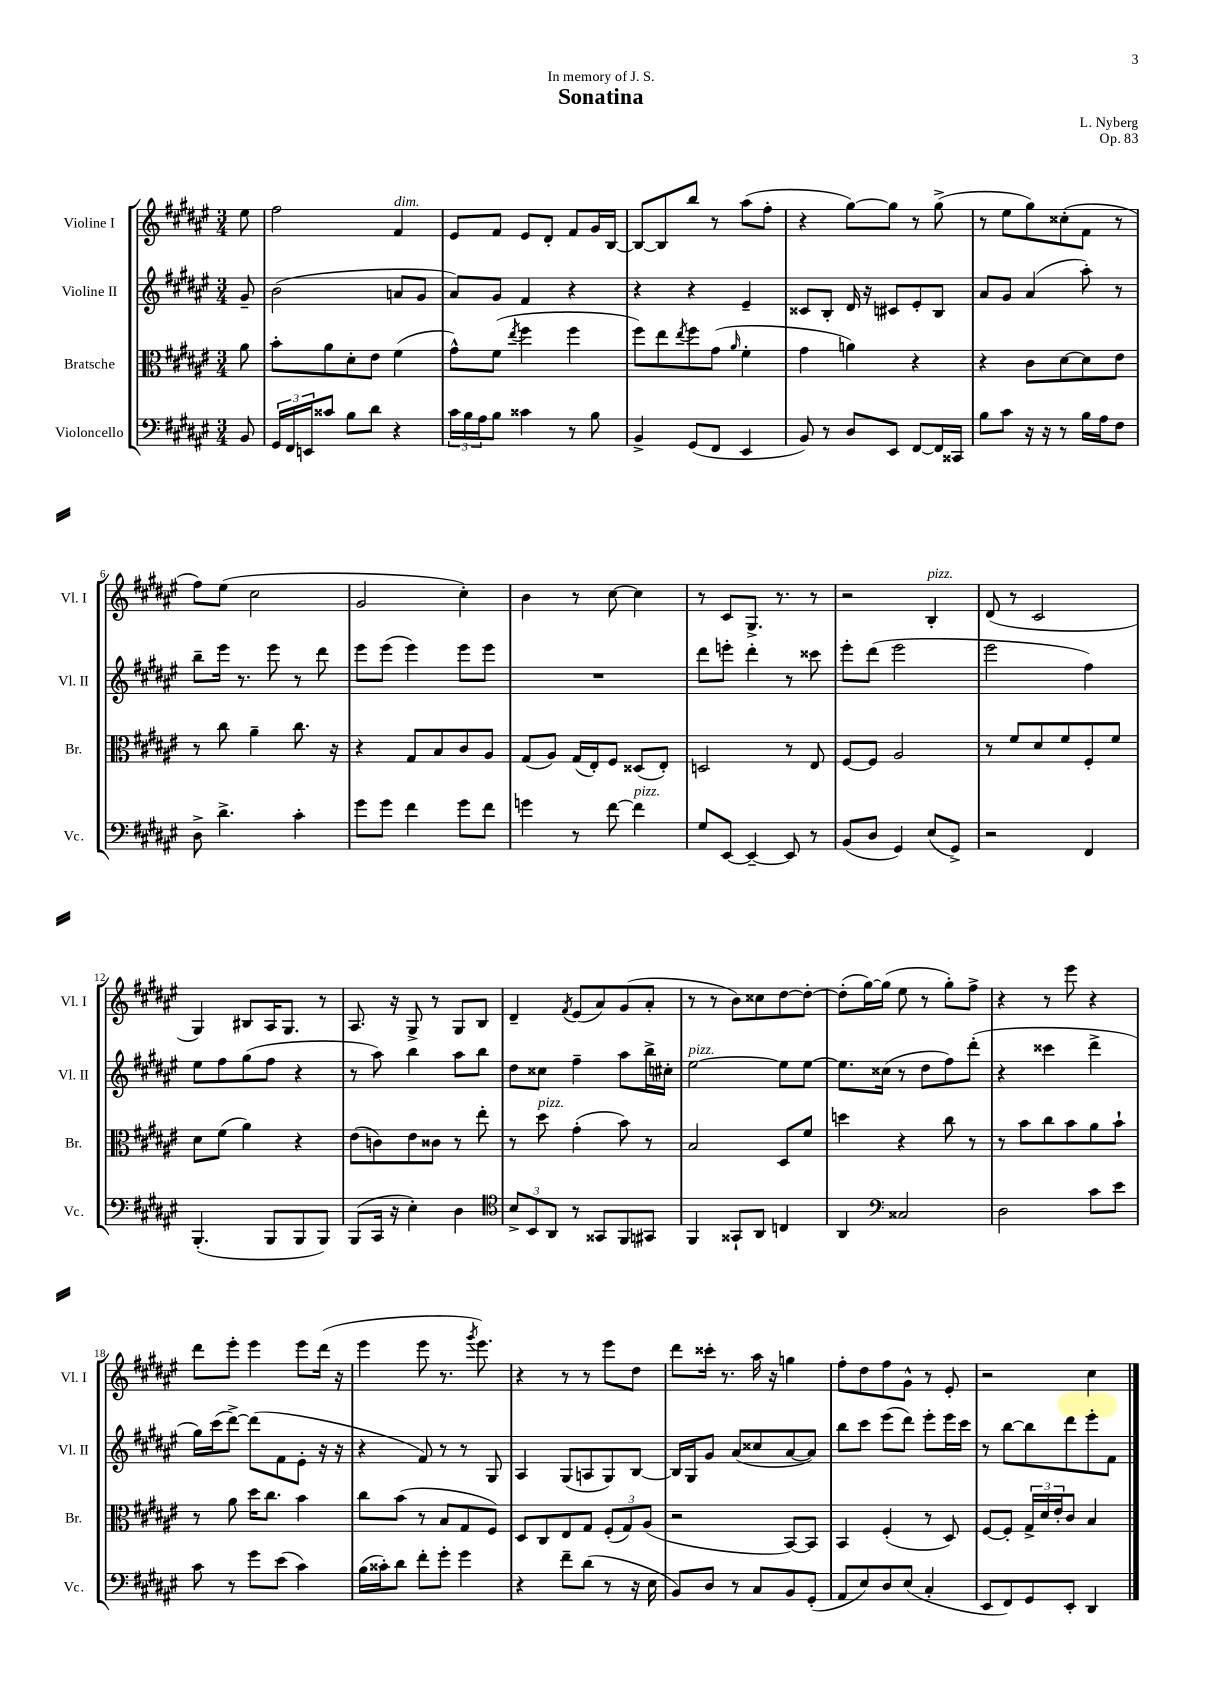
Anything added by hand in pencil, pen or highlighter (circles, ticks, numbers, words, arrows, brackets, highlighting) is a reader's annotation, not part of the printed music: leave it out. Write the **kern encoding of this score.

**kern	**kern	**kern	**kern
*part4	*part3	*part2	*part1
*staff4	*staff3	*staff2	*staff1
*I"Violoncello	*I"Bratsche	*I"Violine II	*I"Violine I
*I'Vc.	*I'Br.	*I'Vl. II	*I'Vl. I
*clefF4	*clefC3	*clefG2	*clefG2
*k[f#c#g#d#a#e#]	*k[f#c#g#d#a#e#]	*k[f#c#g#d#a#e#]	*k[f#c#g#d#a#e#]
*M3/4	*M3/4	*M3/4	*M3/4
=	=	=	=
8BB/	8a#\	8g#~/	8ee#\
=1	=1	=1	=1
24GG#/LL	8b'\L	(2b\	2ff#\
24FF#/	.	.	.
24EEn/J	.	.	.
8c##X/J	8a#\	.	.
8B\L	8d#'\	.	.
8d#\J	8e#\J	.	.
!	!	!	!LO:TX:a:i:t=dim.
4r	(4f#\	8an/L	4f#/
.	.	8g#/J	.
=2	=2	=2	=2
24c#\LL	8g#^^\L)	8a#/L)	8e#/L
24B\	.	.	.
24A#\J	.	.	.
8B\J	(8f#\J	8g#/J	8f#/J
.	8qee#/	.	.
4c##X\	4ff#\	4f#/	8e#/L
.	.	.	8d#'/J
8r	4ff#\	4r	8f#/L
8B\	.	.	16g#/L
.	.	.	[16B/JJ
=3	=3	=3	=3
4BB^/	8ff#\L)	4r	8B/L_
.	8ee#\	.	8B/]
.	8qee#/	.	.
(8GG#/L	8ff#\	4r	8bb/J
8FF#/J	(8g#\J	.	8r
.	16qqa#/	.	.
4EE#/	4f#'\	4e#~/	(8aa#\L
.	.	.	8ff#'\J
=4	=4	=4	=4
8BB/)	4g#\	8c##X/L	4r
8r	.	8B'/J	.
8D#/L	4an\)	16d#/	[8gg#\L)
.	.	16r	.
8EE#/J	.	8c#X/L	8gg#\J]
[8FF#/L	4r	8e#'/	8r
16FF#/L]	.	8B/J	(8gg#^\
16CC##X/JJ	.	.	.
=5	=5	=5	=5
8B\L	4r	8a#/L	8r
8c#\J	.	8g#/J	8ee#\L
16r	8c#\L	(4a#/	8gg#\)
16r	.	.	.
8r	[8d#\	.	(8cc##X'\
16B\LL	8d#\]	8aa#'\)	8f#\J
16A#\J	.	.	.
8F#\J	8e#\J	8r	8r
!!LO:LB:g=z
=6	=6	=6	=6
8D#^\	8r	8bb~\L	8ff#\L)
4.d#^\	8cc#\	16eee#\Jk	(8ee#\J
.	.	8.r	.
.	4a#~\	.	2cc#\
.	.	8eee#\	.
4c#'\	8.cc#\	8r	.
.	.	8ddd#\	.
.	16r	.	.
=7	=7	=7	=7
8g#\L	4r	8eee#\L	2g#/
8g#\J	.	(8eee#\J	.
4f#\	8G#/L	4eee#\)	.
.	8B/	.	.
8g#\L	8c#/	8eee#\L	4cc#'\)
8f#\J	8A#/J	8eee#\J	.
=8	=8	=8	=8
4gn\	(8G#/L	2.r	4b\
.	8A#/J)	.	.
8r	(16G#/LL	.	8r
.	16E#'/J)	.	.
[8f#\	8F#/J	.	[8cc#\
!LO:TX:a:i:t=pizz.	!	!	!
4f#\]	(8D##X/L	.	4cc#\]
.	8E#'/J)	.	.
=9	=9	=9	=9
8G#/L	2Dn/	8ddd#\L	8r
[8EE#/J	.	8eeen'\J	8c#/L
4EE#~/_	.	4ddd#'\	8.G#^/J
.	.	.	8.r
8EE#/]	8r	8r	.
8r	8E#/	8ccc##X\	8r
=10	=10	=10	=10
(8BB/L	[8F#/L	8eee#'\L	2r
8D#/J	8F#/J]	(8ddd#\J	.
4GG#/)	2A#/	2eee#\	.
!	!	!	!LO:TX:a:i:t=pizz.
(8E#/L	.	.	4B'/
8GG#^/J)	.	.	.
=11	=11	=11	=11
2r	8r	2eee#\	(8d#/
.	8f#/L	.	8r
.	8d#/	.	2c#/
.	8f#/	.	.
4FF#/	8F#'/	4ff#\)	.
.	8f#/J	.	.
!!LO:LB:g=z
=12	=12	=12	=12
(4.BBB'/	8d#\L	8ee#\L	4G#/)
.	(8f#\J	8ff#\	.
.	4a#\)	(8gg#\	8B#X/L
8BBB/L	.	8ff#\J	16A#/K
.	.	.	8.G#/J
8BBB/	4r	4r	.
8BBB/J)	.	.	8r
=13	=13	=13	=13
(8BBB/L	(8e#\L	8r	8.A#/
16CC#/Jk	8cn\)	8aa#\)	.
16r	.	.	16r
4E#'\)	8e#\	4bb\	8G#^/
.	8c##X\J	.	8r
4D#\	8r	8aa#\L	8G#/L
.	8ee#'\	8bb\J	8B/J
=14	=14	=14	=14
*clefC4	*	*	*
12B^/L	8r	8dd#\L	4d#~/
12BB/	.	.	.
!	!LO:TX:a:i:t=pizz.	!	!
.	8dd#\	8cc##X\J	.
12AA#/J	.	.	.
.	.	.	8qf#/
8r	(4g#'\	4ff#~\	(8e#/L
8GG##X/L	.	.	8a#/)
8FF#/	8b\)	8aa#\L	(8g#/
8GG#X/J	8r	16bb^\L	8a#'/J
.	.	16cc#X'\JJ	.
=15	=15	=15	=15
!	!	!LO:TX:a:i:t=pizz.	!
4FF#/	2B/	[2ee#\	8r
.	.	.	8r
8GG##X`/L	.	.	8b\L)
8AA#/J	.	.	8cc##X\
4Cn/	8D#/L	8ee#\L]	[8dd#\
.	8f#/J	[8ee#\J	8dd#'\J_
=16	=16	=16	=16
4AA#/	4ddn\	8.ee#\L]	(8dd#'\L]
.	.	.	[16gg#\L)
.	.	(16cc##X\Jk	(16gg#\JJ]
*clefF4	*	*	*
2C##X/	4r	8r	8ee#\
.	.	8dd#\L	8r
.	8cc#\	8ff#\)	8gg#'\L)
.	8r	(8ddd#'\J	8ff#^\J
=17	=17	=17	=17
2D#\	8r	4r	4r
.	8b\L	.	.
.	8cc#\	4ccc##X\	8r
.	8b\	.	8eee#\
8c#\L	8a#\	4ddd#^\	4r
8e#\J	8b`\J	.	.
!!LO:LB:g=z
=18	=18	=18	=18
8c#\	8r	16gg#\LL)	8ddd#\L
.	.	(16ccc#\J	.
8r	8a#\	[8ddd#^\J)	8eee#'\J
8g#\L	16dd#\KL	(8ddd#\L]	4eee#\
.	8.cc#\J	.	.
(8e#\J	.	8f#\	.
4c#\)	4b\	8e#'\J	8eee#\L
.	.	16r	(16ddd#\Jk
.	.	16r	16r
=19	=19	=19	=19
(16B\LL	8cc#\L	4r	4eee#\
16c##X'\J)	.	.	.
8d#\J	(8b\J	.	.
8f#'\L	8r	8f#/)	8eee#\
8g#'\J	8B/L	8r	8.r
4g#\	8G#/	8r	.
.	.	.	8qggg#/
.	.	.	8.eee#\)
.	8F#/J)	8G#/	.
=20	=20	=20	=20
4r	8D#/L	4A#/	4r
.	8C#/	.	.
8f#~\L	8E#/	(8G#/L	8r
(8d#\J	8G#/J	8An/	8r
8r	(12F#'/L	8G#/)	8eee#\L
.	12G#/)	.	.
16r	.	[8B/J	8dd#\J
.	(12A#/J	.	.
16E#\	.	.	.
=21	=21	=21	=21
8BB/L)	2r	16B/LL]	8ddd#\L
.	.	16G#/J	.
8D#/J	.	8g#/J	16ccc##X'\Jk
.	.	.	8.r
8r	.	(8a#/L	.
8C#/L	.	8cc##X/	16aa#\
.	.	.	16r
8BB/	[8BB/L)	[8a#/	4ggn\
(8GG#'/J	8BB/J]	8a#/J])	.
=22	=22	=22	=22
8AA#/L	4BB/	8bb\L	8ff#'\L
8E#/)	.	8ccc#\J	8dd#\
8D#/	(4F#'/	(8eee#\L	8ff#\
(8E#/J	.	8ddd#\J)	8g#^^\J
4C#'/	8r	8eee#'\L	8r
.	8D#/)	16eee#\L	8e#'/
.	.	16ccc#\JJ	.
=23	=23	=23	=23
8EE#/L	[8F#/L	8r	2r
8FF#/)	8F#'/J]	[8bb\L	.
8GG#/	24G#^/LL	8bb\]	.
.	24d#/	.	.
.	24e#'/J	.	.
8EE#'/J	8c#/J	8ddd#\	.
4DD#/	4B/	8eee#'\	4cc#\
.	.	8f#\J	.
==	==	==	==
*-	*-	*-	*-
